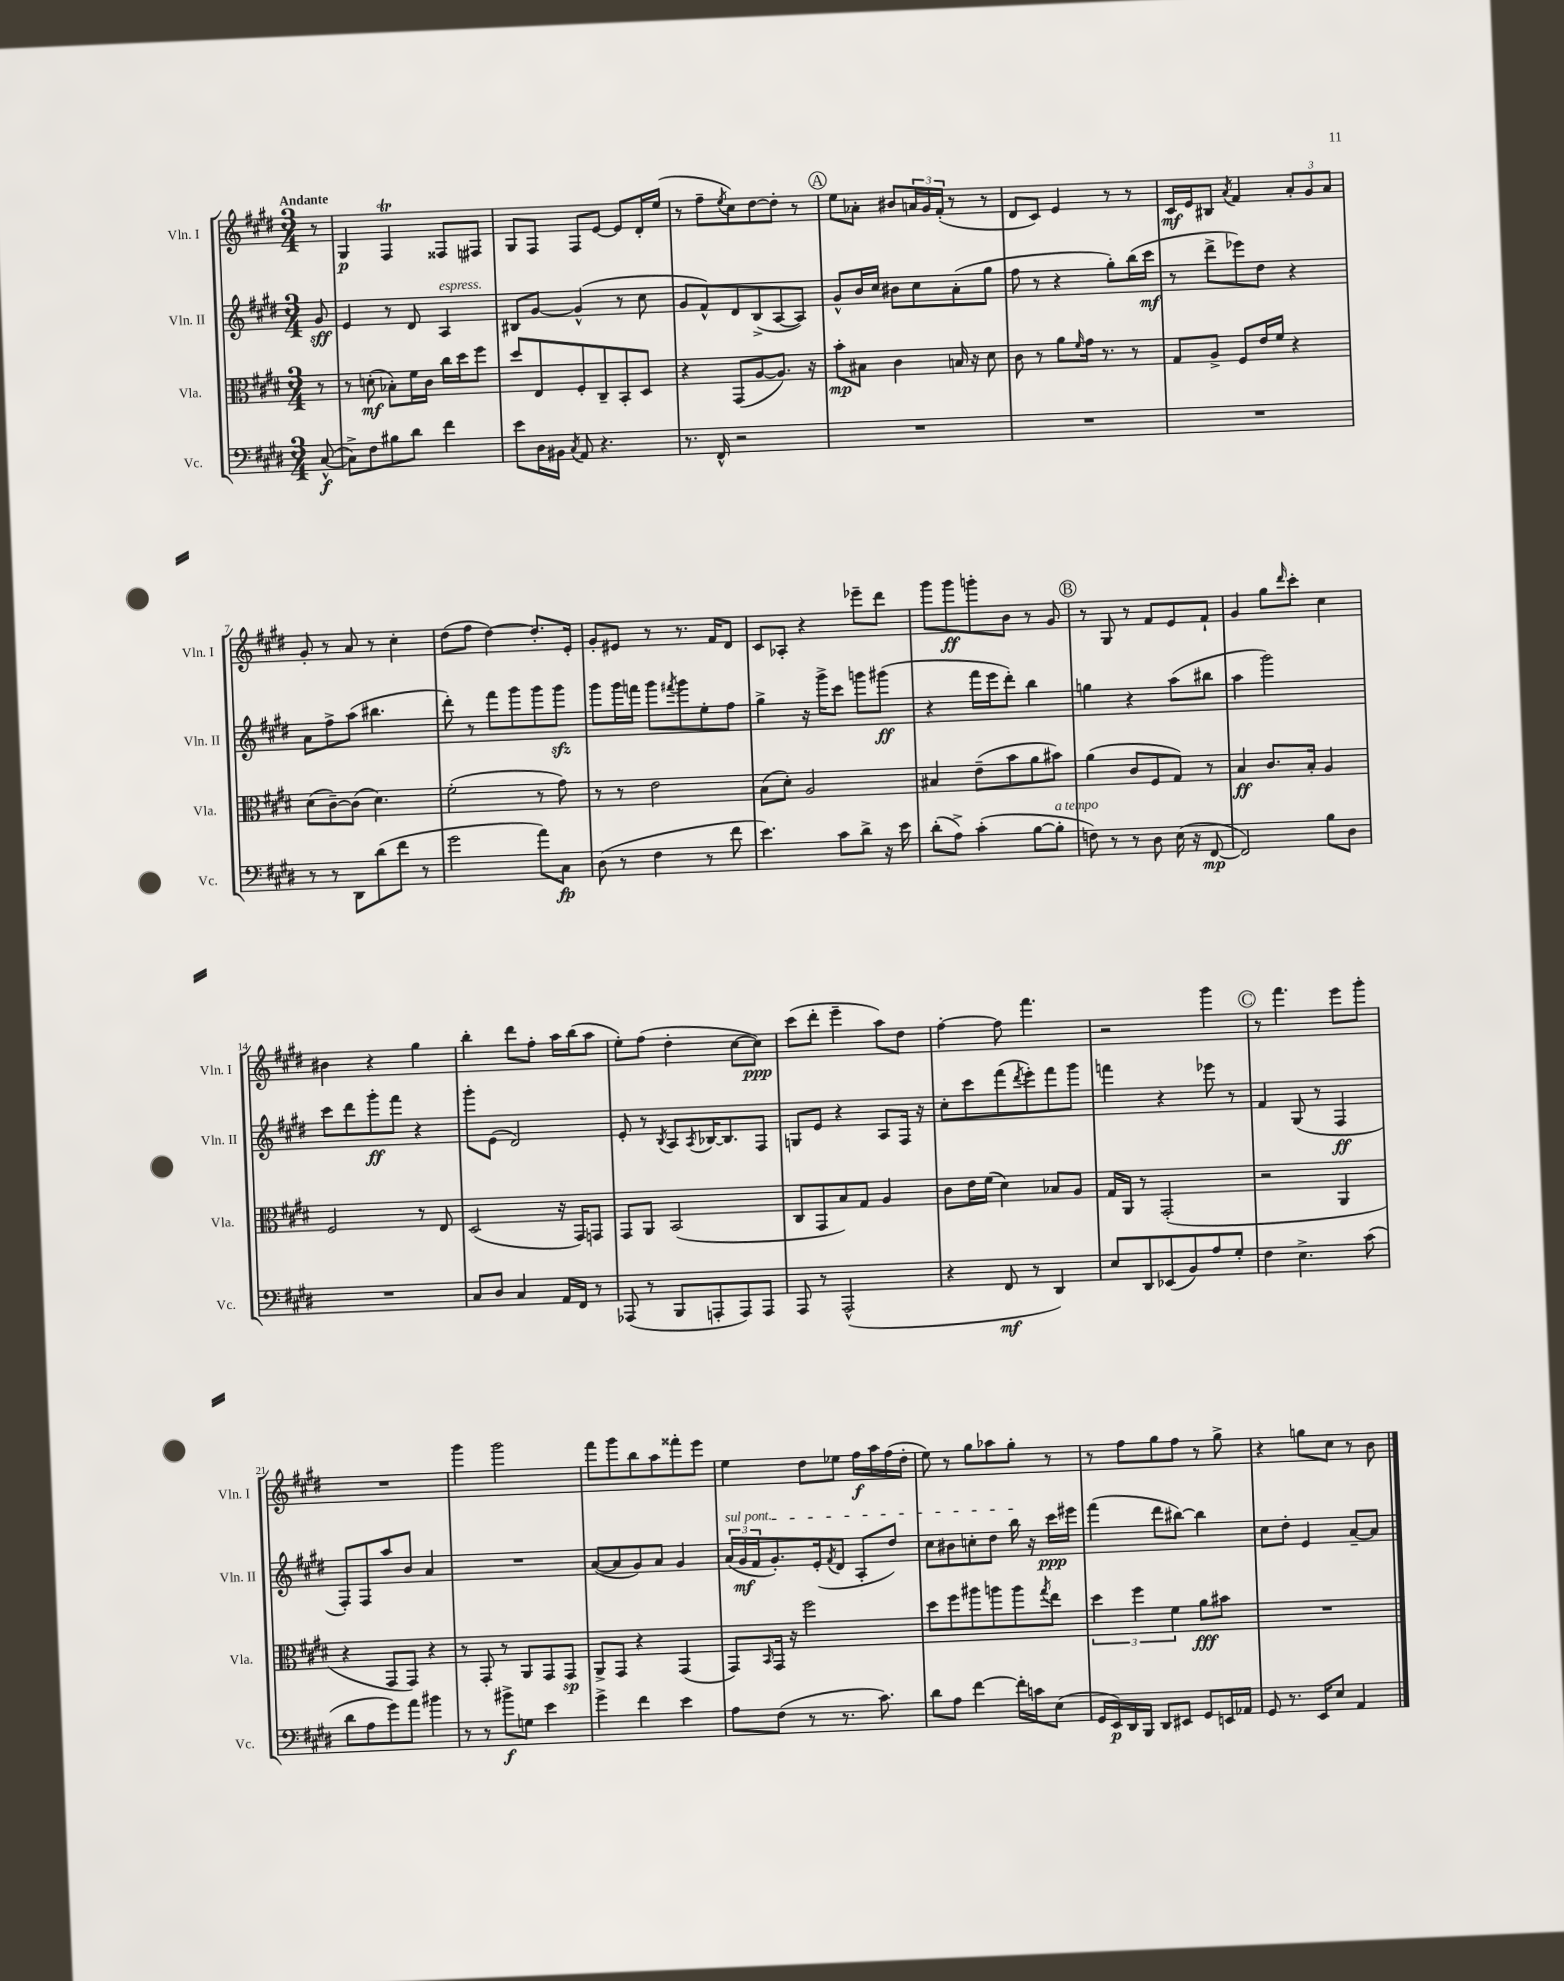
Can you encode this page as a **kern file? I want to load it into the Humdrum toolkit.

**kern	**dynam	**kern	**dynam	**kern	**dynam	**kern	**dynam
*part4	*part4	*part3	*part3	*part2	*part2	*part1	*part1
*staff4	*staff4	*staff3	*staff3	*staff2	*staff2	*staff1	*staff1
*I"Vc.	*	*I"Vla.	*	*I"Vln. II	*	*I"Vln. I	*
*I'Vc.	*	*I'Vla.	*	*I'Vln. II	*	*I'Vln. I	*
*clefF4	*	*clefC3	*	*clefG2	*	*clefG2	*
*k[f#c#g#d#]	*	*k[f#c#g#d#]	*	*k[f#c#g#d#]	*	*k[f#c#g#d#]	*
*M3/4	*	*M3/4	*	*M3/4	*	*M3/4	*
=	=	=	=	=	=	=	=
!	!	!	!	!	!	!LO:TX:a:B:t=Andante	!
([8C#^^/	f	8r	.	8g#/	sff	8r	.
=1	=1	=1	=1	=1	=1	=1	=1
8C#^\L])	.	8r	.	4e/	.	4G#/	p
8F#\	.	(8dn'\	mf	.	.	.	.
8B#X\	.	8B-X'\L)	.	8r	.	4F#T/	.
8d#\J	.	16f#\L	.	8d#/	.	.	.
.	.	16c#\JJ	.	.	.	.	.
!	!	!	!	!LO:TX:a:i:t=espress.	!	!	!
4f#\	.	16cc#\LL	.	4A/	.	8F##X/L	.
.	.	16dd#\J	.	.	.	.	.
.	.	8ff#\J	.	.	.	8F#X/J	.
=2	=2	=2	=2	=2	=2	=2	=2
8e\L	.	8dd#/L	.	8B#X/L	.	8G#/L	.
16D#\L	.	8E/	.	[8g#/J	.	8F#/J	.
16BB#X\JJ	.	.	.	.	.	.	.
8qC#/	.	.	.	.	.	.	.
8AA/	.	8F#'/	.	(4g#^^/]	.	8F#/L	.
4.r	.	8C#~/	.	.	.	[8e/J	.
.	.	8BB'/	.	8r	.	8e/L]	.
.	.	8D#/J	.	8cc#\	.	16d#'/L	.
.	.	.	.	.	.	(16ee/JJ	.
=3	=3	=3	=3	=3	=3	=3	=3
8.r	.	4r	.	8g#/L	.	8r	.
.	.	.	.	8f#^^/)	.	8ff#~\L	.
16FF#^^/	.	.	.	.	.	.	.
.	.	.	.	.	.	8qee/	.
2r	.	(8GG#/L	.	8d#/	.	8cc#\)	.
.	.	[8A/	.	(8B^/	.	[8dd#\	.
.	.	8.A/J])	.	[8A/	.	8dd#'\J]	.
.	.	.	.	8A/J])	.	8r	.
.	.	16r	.	.	.	.	.
!!LO:REH:place=s1:t=A
=4	=4	=4	=4	=4	=4	=4	=4
2.r	.	8b'\L	mp	8g#^^/L	.	8ee\L	.
.	.	8B#X\J	.	16b/L	.	8a-X'\J	.
.	.	.	.	16cc#/JJ	.	.	.
.	.	4c#\	.	8b#X\L	.	8b#X/L	.
.	.	.	.	8cc#\	.	24an/L	.
.	.	.	.	.	.	24g#/	.
.	.	.	.	.	.	(24f#'/JJ	.
.	.	16Bn/	.	(8a'\	.	8r	.
.	.	16r	.	.	.	.	.
.	.	8d#\	.	8gg#\J	.	8r	.
=5	=5	=5	=5	=5	=5	=5	=5
2.r	.	8c#\	.	8ff#\	.	8d#/L	.
.	.	8r	.	8r	.	8c#/J)	.
.	.	8a\L	.	4r	.	4e/	.
.	.	16qqf#/	.	.	.	.	.
.	.	16g#\Jk	.	.	.	.	.
.	.	8.r	.	.	.	.	.
.	.	.	.	8gg#'\L)	.	8r	.
.	.	8r	.	(16bb\L	.	8r	.
.	.	.	.	16ccc#\JJ	mf	.	.
=6	=6	=6	=6	=6	=6	=6	=6
2.r	.	8G#/L	.	8r	.	16c#/LL	mf
.	.	.	.	.	.	16e/J	.
.	.	8A^/J	.	8ddd#^\L	.	8B#X/J	.
.	.	.	.	.	.	8qa/	.
.	.	8F#/L	.	8eee-X\)	.	4f#/	.
.	.	16e/L	.	8dd#\J	.	.	.
.	.	16f#/JJ	.	.	.	.	.
.	.	4r	.	4r	.	12a'/L	.
.	.	.	.	.	.	12g#/	.
.	.	.	.	.	.	12a/J	.
!!LO:LB:g=z
=7	=7	=7	=7	=7	=7	=7	=7
8r	.	(8d#\L	.	8a\L	.	8g#'/	.
8r	.	[8c#~\)	.	8ff#^\	.	8r	.
8DD#\L	.	(8c#\J]	.	(8aa\J	.	8a/	.
(8d#\	.	4.d#\)	.	4.bb#X\	.	8r	.
8f#\J	.	.	.	.	.	4cc#'\	.
8r	.	.	.	.	.	.	.
=8	=8	=8	=8	=8	=8	=8	=8
2g#\	.	(2f#'\	.	8ddd#'\)	.	(8dd#\L	.
.	.	.	.	8r	.	8ff#\J	.
.	.	.	.	8fff#\L	.	[4dd#\)	.
.	.	.	.	8ggg#\	.	.	.
8a\L)	.	8r	.	8ggg#\	.	8.dd#'/L]	.
8C#\J	fp	8g#\)	.	8ggg#zz\J	.	.	.
.	.	.	.	.	.	16e'/Jk	.
=9	=9	=9	=9	=9	=9	=9	=9
(8D#\	.	8r	.	8ggg#\L	.	8g#'/L	.
8r	.	8r	.	16ggg#\L	.	8e#X/J	.
.	.	.	.	16fffn\JJ	.	.	.
4F#\	.	2e\	.	8ggg#\L	.	8r	.
.	.	.	.	8qfff#X/	.	.	.
.	.	.	.	8ggg#\	.	8.r	.
8r	.	.	.	8ee'\	.	.	.
.	.	.	.	.	.	16f#/KL	.
8f#\	.	.	.	8ff#\J	.	8d#/J	.
=10	=10	=10	=10	=10	=10	=10	=10
4.e\)	.	(8B\L	.	4gg#^\	.	8c#/L	.
.	.	8d#'\J)	.	.	.	8A-X'/J	.
.	.	2A/	.	16r	.	4r	.
.	.	.	.	16ggg#^\KL	.	.	.
8c#\L	.	.	.	8ccc#\J	.	.	.
8d#^\J	.	.	.	8gggn\L	.	8eee-X~\L	.
16r	.	.	.	(8ggg#X\J	ff	8ddd#\J	.
16e\	.	.	.	.	.	.	.
=11	=11	=11	=11	=11	=11	=11	=11
(8d#'\L	.	4B#X/	.	4r	.	8ggg#\L	.
8A^\J)	.	.	.	.	.	8ggg#\	ff
(4c#'\	.	(8e~\L	.	16fff#\LL	.	8gggn'\	.
.	.	.	.	16eee\J	.	.	.
.	.	8b\	.	8ddd#'\J)	.	8b\J	.
[8B\L	.	8a\	.	4bb\	.	8r	.
!LO:TX:a:i:t=a tempo	!	!	!	!	!	!	!
8B'\J]	.	8b#X\J)	.	.	.	8g#/	.
!!LO:REH:place=s1:t=B
=12	=12	=12	=12	=12	=12	=12	=12
8Fn\)	.	(4a\	.	4ggn\	.	8r	.
8r	.	.	.	.	.	8G#/	.
8r	.	8c#/L	.	4r	.	8r	.
8D#\	.	8F#/	.	.	.	8f#/L	.
(16E\	.	8G#/J)	.	(8aa\L	.	8e/	.
16r	.	.	.	.	.	.	.
[8FF#/	mp	8r	.	8bb#X\J	.	8f#`/J	.
=13	=13	=13	=13	=13	=13	=13	=13
2FF#/])	.	4B/	ff	4aa\	.	4g#/	.
.	.	8.c#/L	.	2ggg#\)	.	8gg#\L	.
.	.	.	.	.	.	16qqddd#/	.
.	.	.	.	.	.	8ccc#'\J	.
.	.	16B'/Jk	.	.	.	.	.
8B\L	.	4A/	.	.	.	4cc#\	.
8D#\J	.	.	.	.	.	.	.
!!LO:LB:g=z
=14	=14	=14	=14	=14	=14	=14	=14
2.r	.	2F#/	.	8ccc#\L	.	4b#X\	.
.	.	.	.	8ddd#\	.	.	.
.	.	.	.	8ggg#'\	ff	4r	.
.	.	.	.	8fff#\J	.	.	.
.	.	8r	.	4r	.	4gg#\	.
.	.	8E/	.	.	.	.	.
=15	=15	=15	=15	=15	=15	=15	=15
8C#/L	.	(2D#/	.	8ggg#'\L	.	4bb'\	.
8D#/J	.	.	.	(8e\J	.	.	.
4C#/	.	.	.	2d#/)	.	8ddd#\L	.
.	.	.	.	.	.	8ff#'\J	.
16AA/LL	.	16r	.	.	.	16aa\LL	.
16FF#/JJ	.	16GG#/KL)	.	.	.	(16bb\J	.
8r	.	8GGn/J	.	.	.	8aa\J	.
=16	=16	=16	=16	=16	=16	=16	=16
(8AAA-X/	.	8GG#/L	.	8e'/	.	8ee'\L)	.
8r	.	8AA/J	.	8r	.	(8ff#\J	.
.	.	.	.	8qB/	.	.	.
8BBB/L	.	(2BB/	.	8A/L	.	4dd#'\	.
.	.	.	.	8qA/	.	.	.
8AAAn'/	.	.	.	[16B-X/K	.	.	.
.	.	.	.	8.B-/]	.	.	.
8AAA/)	.	.	.	.	.	[8cc#\L	.
8AAA/J	.	.	.	8F#/J	.	8cc#\J])	ppp
=17	=17	=17	=17	=17	=17	=17	=17
8AAA/	.	8C#/L	.	8Gn/L	.	(8ccc#\L	.
8r	.	8GG#/	.	8e/J	.	8ddd#'\J	.
(2AAA^^/	.	8B/)	.	4r	.	4eee~\	.
.	.	8G#/J	.	.	.	.	.
.	.	4A/	.	8A/L	.	8aa\L)	.
.	.	.	.	16F#/Jk	.	8dd#\J	.
.	.	.	.	16r	.	.	.
=18	=18	=18	=18	=18	=18	=18	=18
4r	.	8c#\L	.	8cc#'\L	.	[4ff#'\	.
.	.	16e\L	.	8ccc#\	.	.	.
.	.	(16f#\JJ	.	.	.	.	.
8FF#/	mf	4d#\)	.	(8fff#\	.	8ff#\]	.
.	.	.	.	8qddd#/	.	.	.
8r	.	.	.	8eee'\)	.	4.fff#\	.
4DD#/)	.	8B-X/L	.	8fff#\	.	.	.
.	.	8A/J	.	8ggg#\J	.	.	.
=19	=19	=19	=19	=19	=19	=19	=19
8E/L	.	16G#/LL	.	4fffn\	.	2r	.
.	.	16AA/JJ	.	.	.	.	.
8DD#/	.	8r	.	.	.	.	.
(8EE-X/	.	(2GG#'/	.	4r	.	.	.
8BB/)	.	.	.	.	.	.	.
8A/	.	.	.	8eee-X\	.	4ggg#\	.
8G#'/J	.	.	.	8r	.	.	.
!!LO:REH:place=s1:t=C
=20	=20	=20	=20	=20	=20	=20	=20
4F#\	.	2r	.	4f#/	.	8r	.
.	.	.	.	.	.	4.fff#\	.
4.E^\	.	.	.	(8G#/	.	.	.
.	.	.	.	8r	.	.	.
.	.	4AA/	.	4F#/	ff	8eee\L	.
(8c#\	.	.	.	.	.	8ggg#'\J	.
!!LO:LB:g=z
=21	=21	=21	=21	=21	=21	=21	=21
8d#\L	.	4r	.	8F#'/L)	.	2.r	.
8A\	.	.	.	8F#/	.	.	.
8g#\)	.	8GG#/L	.	8aa/	.	.	.
8a\J	.	8GG#/J)	.	8b/J	.	.	.
4b#X\	.	4r	.	4a/	.	.	.
=22	=22	=22	=22	=22	=22	=22	=22
8r	.	8r	.	2.r	.	4ggg#\	.
8r	.	8GG#'/	.	.	.	.	.
8b#X^\L	f	8r	.	.	.	2ggg#\	.
8Gn\J	.	8AA/L	.	.	.	.	.
4e\	.	8GG#/	.	.	.	.	.
.	.	8GG#/J	sp	.	.	.	.
=23	=23	=23	=23	=23	=23	=23	=23
4g#^\	.	8AA^/L	.	([8a/L	.	8fff#\L	.
.	.	8GG#/J	.	8a/]	.	8ggg#\	.
4f#\	.	4r	.	8g#/)	.	8bb\	.
.	.	.	.	8a/J	.	8aa\	.
4e\	.	(4GG#/	.	4g#/	.	8fff##X'\	.
.	.	.	.	.	.	8eee\J	.
=24	=24	=24	=24	=24	=24	=24	=24
!	!	!	!	!LO:TX:a:i:t=sul pont.	!	!	!
8A\L	.	8GG#/L)	.	(24a/LL	.	4ee\	.
.	.	.	.	24g#/	mf	.	.
.	.	.	.	24f#/J	.	.	.
.	.	16qqBB/	.	.	.	.	.
(8F#\J	.	16GG#/Jk	.	8.g#'/)	.	.	.
.	.	16r	.	.	.	.	.
8r	.	2ff#\	.	.	.	8dd#\L	.
.	.	.	.	(16e'/k	.	.	.
.	.	.	.	8qf#/	.	.	.
8.r	.	.	.	8d#/J	.	8ee-X\J	.
.	.	.	.	8A'/L	.	16ff#\LL	f
8.c#\)	.	.	.	.	.	16aa\	.
.	.	.	.	8dd#/J)	.	(16ff#\	.
.	.	.	.	.	.	16dd#'\JJ	.
=25	=25	=25	=25	=25	=25	=25	=25
8d#\L	.	8dd#\L	.	8cc#\L	.	8ee\)	.
8A\J	.	8ff#\	.	8b#X\	.	8r	.
[4f#\	.	8aa#X\	.	8ccn'\	.	8gg#\L	.
.	.	8aan\	.	8dd#\J	.	8aa-X\	.
16f#'\LL]	.	8aa\	.	16bb\	.	8gg#'\J	.
16cn\J	.	.	.	16r	.	.	.
.	.	8qgg#/	.	.	.	.	.
(8E\J	.	8ee\J	.	16ccc#\LL	ppp	8r	.
.	.	.	.	16eee#X\JJ	.	.	.
=26	=26	=26	=26	=26	=26	=26	=26
16GG#/LL	.	6dd#\	.	(4fff#\	.	8r	.
16EE/)	p	.	.	.	.	.	.
16DD#/	.	.	.	.	.	8ff#\L	.
.	.	6ff#\	.	.	.	.	.
16BBB/JJ	.	.	.	.	.	.	.
8DD#/L	.	.	.	8ddd#\L	.	8gg#\	.
.	.	6f#\	.	.	.	.	.
8EE#X/J	.	.	.	[8bb#X\J)	.	8ff#\J	.
8GG#/L	.	8a\L	fff	4bb#\]	.	8r	.
16EEn/L	.	8b#X\J	.	.	.	8gg#^\	.
16AA-X/JJ	.	.	.	.	.	.	.
=27	=27	=27	=27	=27	=27	=27	=27
8GG#/	.	2.r	.	8cc#\L	.	4r	.
8.r	.	.	.	8dd#'\J	.	.	.
.	.	.	.	4e/	.	8ggn\L	.
16EE/KL	.	.	.	.	.	.	.
8E/J	.	.	.	.	.	8cc#\J	.
4AA/	.	.	.	[8a~/L	.	8r	.
.	.	.	.	8a/J]	.	8b\	.
==	==	==	==	==	==	==	==
*-	*-	*-	*-	*-	*-	*-	*-
